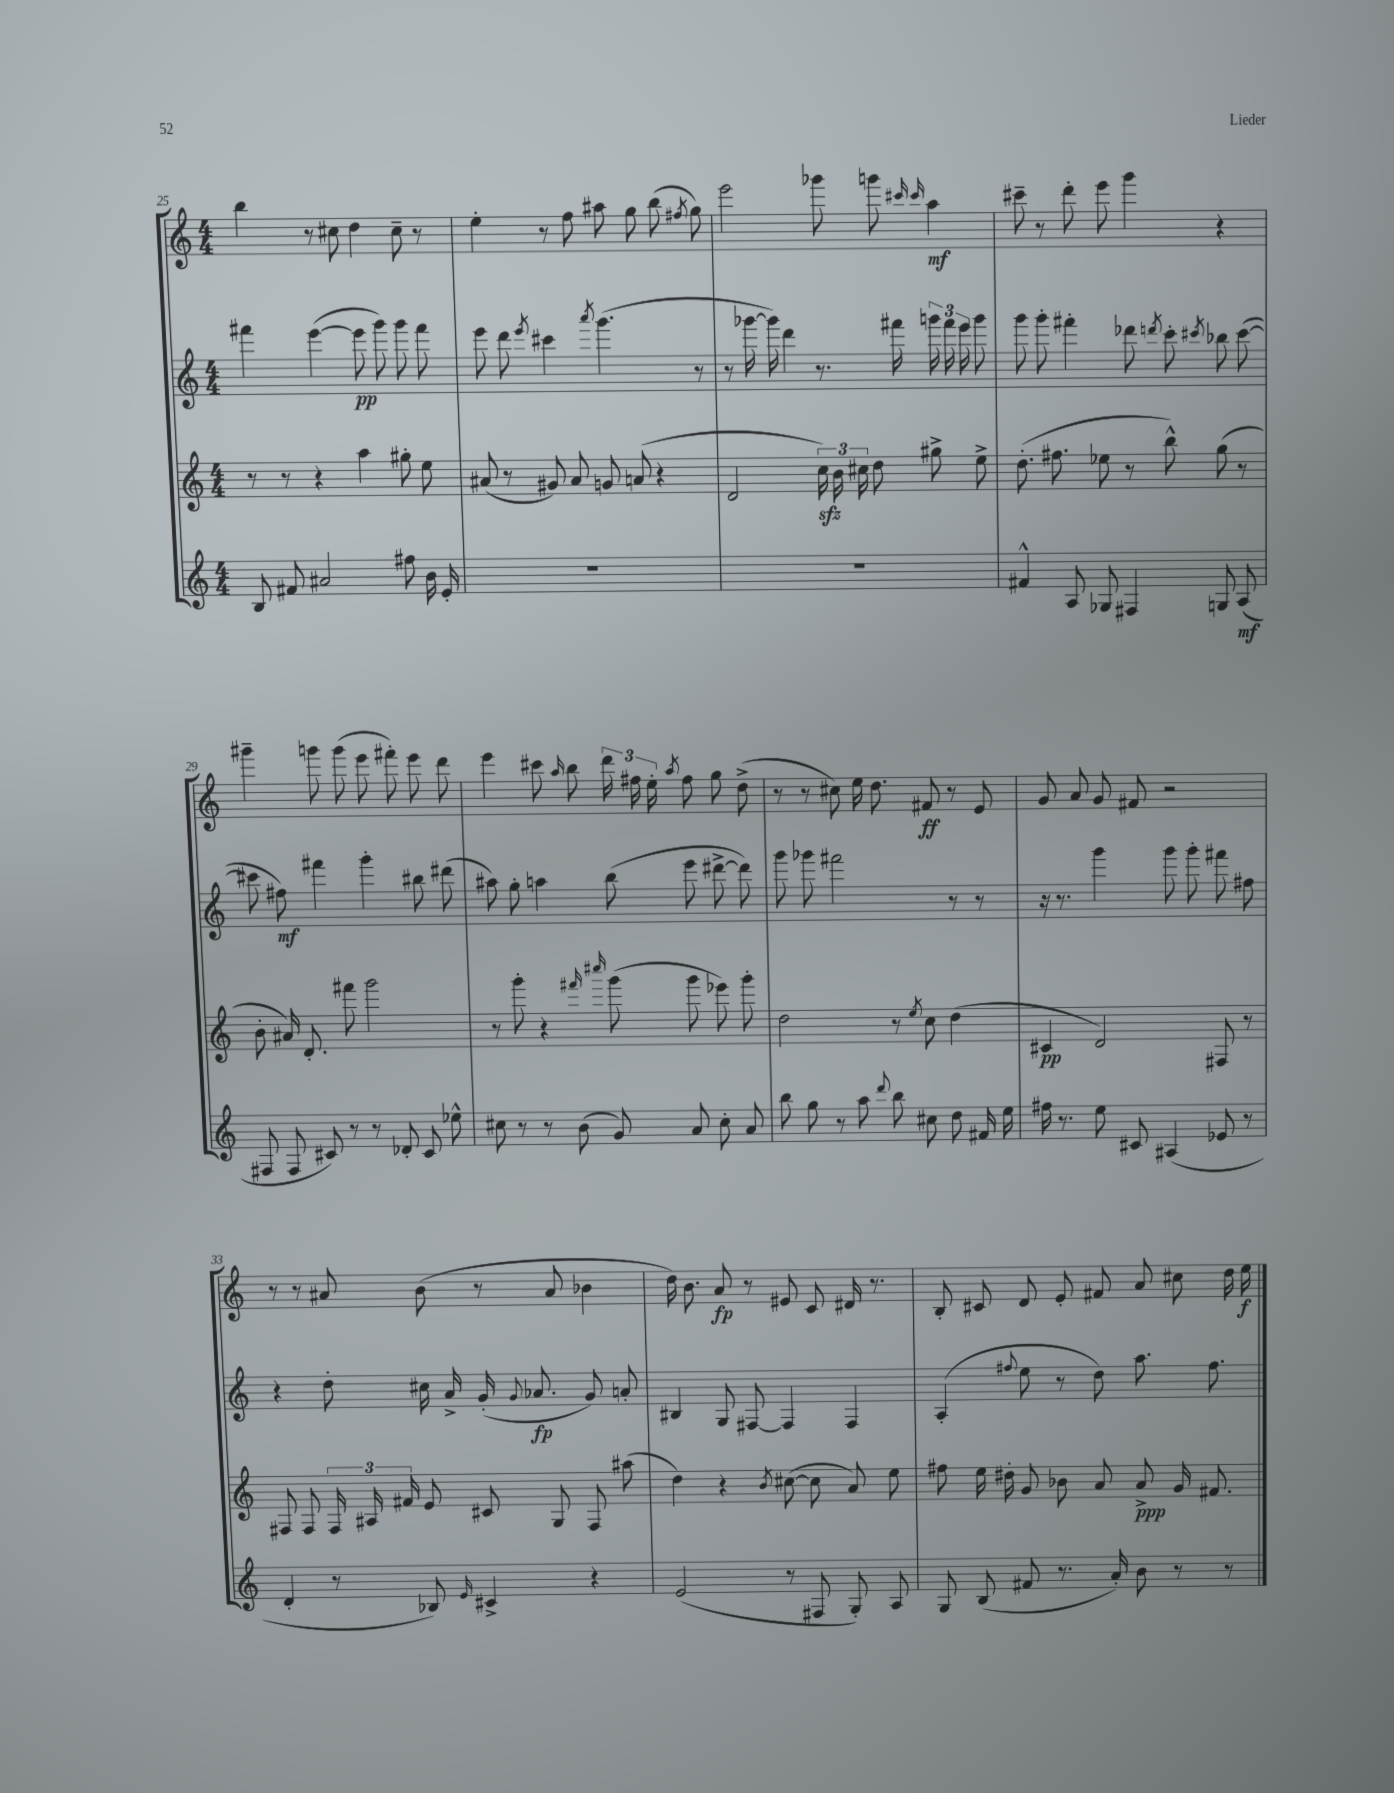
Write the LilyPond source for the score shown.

<<
\new StaffGroup <<
\new Staff = "s0" {
    \clef treble \key c \major \numericTimeSignature \time 4/4
    \autoBeamOff b''4 r8 cis''8 d''4 cis''8-- r8 |
    e''4-. r8 f''8 ais''8 g''8 b''8( \acciaccatura { fis''8 } g''8) |
    e'''2 ges'''8 g'''8 \grace { cis'''16 cis'''16 } a''4\mf |
    cis'''8-- r8 d'''8-. e'''8 g'''4 r4 |
    gis'''4-- g'''8 g'''8( e'''8 fis'''8-.) e'''8 d'''8 |
    e'''4 cis'''8 \grace { a''16 } b''8 \tuplet 3/2 { d'''16 fis''16 e''16-. } \acciaccatura { a''8 } fis''8 g''8 d''8->( |
    r8 r8 cis''8) e''16 d''8. fis'8\ff r8 e'8 |
    g'8 a'8 g'8 fis'8 r2 |
    r8 r8 ais'8 b'8( r8 ais'8 bes'4 |
    d''16) b'8. a'8\fp r8 eis'8 c'8 dis'16 r8. |
    b8-. cis'8 d'8 e'8-. fis'8 a'8 cis''8 d''16 e''16\f \bar "|." |
}
\new Staff = "s1" {
    \clef treble \key c \major \numericTimeSignature \time 4/4
    \autoBeamOff fis'''4 e'''4~( e'''8\pp g'''8) g'''8 fis'''8 |
    e'''8 d'''8 \acciaccatura { e'''8 } cis'''4 \acciaccatura { a'''8 } g'''4.( r8 |
    r8 ges'''16~ ges'''16) d'''4 r8. fis'''16 \tuplet 3/2 { g'''16 fis'''16 e'''16 } g'''8 |
    g'''8 g'''8-. fis'''4-. des'''8 \acciaccatura { d'''8 } c'''8-. \acciaccatura { cis'''8 } bes''8 cis'''8~( |
    cis'''8 fis''8\mf) fis'''4 g'''4-. bis''8 dis'''8( |
    ais''8) g''8-. a''4 b''8( e'''8 dis'''8~-> dis'''8) |
    g'''8 ges'''8 fis'''2 r8 r8 |
    r16 r8. g'''4 g'''8 g'''8-. fis'''8 fis''8 |
    r4 d''8-. cis''16 a'16-> g'16-.( \appoggiatura { g'8 } aes'8.\fp g'8) a'8-. |
    bis4 g8 fis8~ fis4 fis4 |
    a4-.( \appoggiatura { fis''8 } e''8 r8 d''8) a''8. fis''8. \bar "|." |
}
\new Staff = "s2" {
    \clef treble \key c \major \numericTimeSignature \time 4/4
    \autoBeamOff r8 r8 r4 a''4 gis''8-. e''8 |
    ais'8( r8 gis'8) ais'8 g'8 a'8( r4 |
    d'2 \tuplet 3/2 { c''16\sfz) b'16 cis''16 } d''8 gis''8-> e''8-> |
    d''8.-.( fis''8. ees''8 r8 b''8-^) g''8( r8 |
    b'8-. ais'16) d'8.-. fis'''8 g'''2 |
    r8 g'''8-. r4 \grace { fis'''16 cis''''16 } g'''8( g'''8 ees'''8) g'''8-. |
    d''2 r8 \acciaccatura { e''8 } c''8 d''4( |
    cis'4\pp d'2) fis8 r8 |
    fis8 fis8 \tuplet 3/2 { fis16 ais16 fis'16 } e'8 cis'8 g8 fis8 ais''8( |
    d''4) r4 \acciaccatura { b'8 } cis''8~( cis''8 a'8) e''8 |
    fis''8 e''16 dis''16-. g'8 bes'8 a'8 a'8->\ppp g'16 fis'8. \bar "|." |
}
\new Staff = "s3" {
    \clef treble \key c \major \numericTimeSignature \time 4/4
    \autoBeamOff b8 fis'8 ais'2 fis''8 b'16 e'16-. |
    R1 |
    R1 |
    fis'4-^ a8 ges8 fis4 g8 a8\mf( |
    fis8 fis8 cis'8) r8 r8 des'8-. cis'8 ees''8-^ |
    cis''8 r8 r8 b'8( g'8) a'8 cis''8-. a'8 |
    b''8 g''8 r8 a''8 \appoggiatura { d'''8 } b''8 cis''8 d''8 fis'16 e''16 |
    fis''16 r8. e''8 cis'8 ais4( ees'8 r8 |
    d'4-. r8 bes8) \grace { e'16 } cis'4-> r4 |
    e'2( r8 fis8 g8-.) a8 |
    g8 b8( fis'8 r8. a'16-.) b'8 r8 r8 \bar "|." |
}
>>
>>
\layout { \context { \Score currentBarNumber = #25 } }
